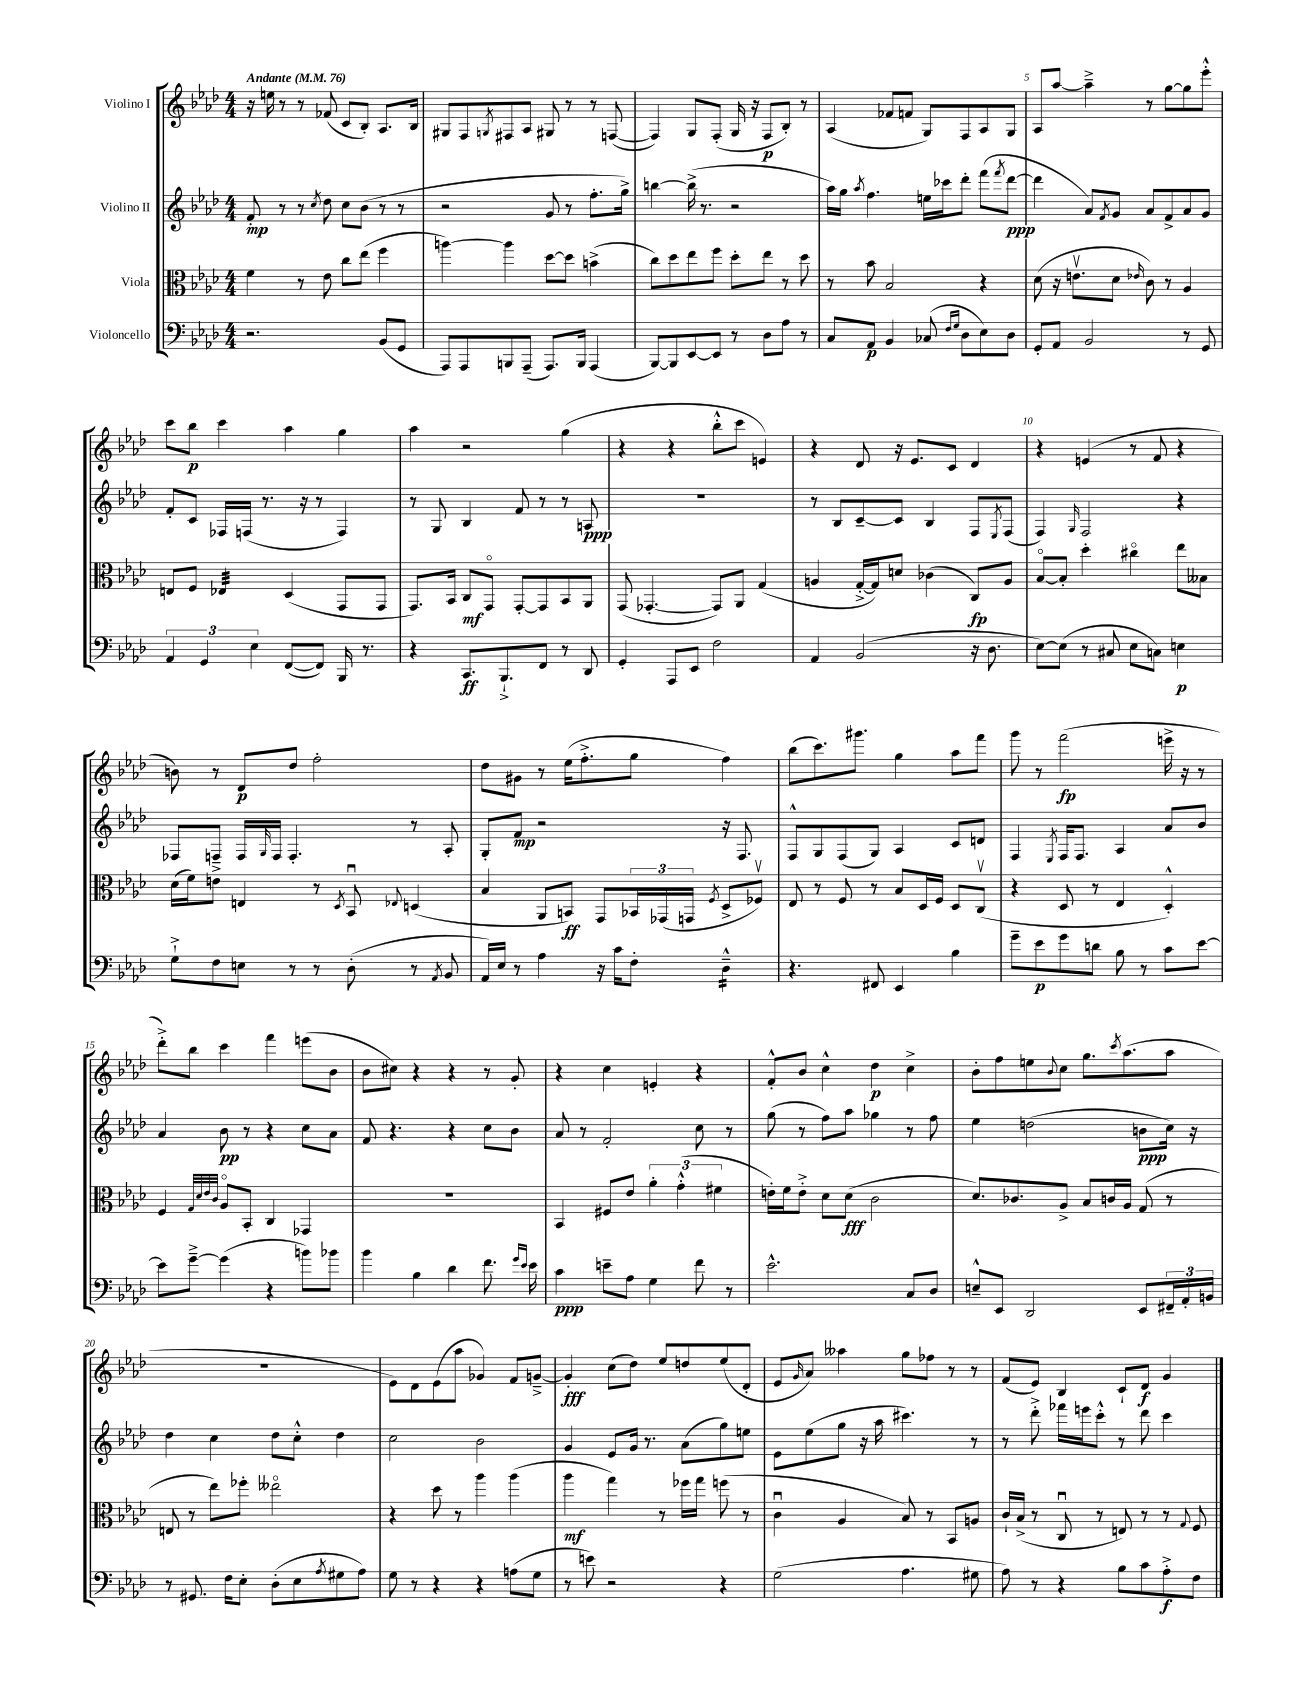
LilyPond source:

<<
\new StaffGroup <<
\new Staff = "s0" \with { instrumentName = "Violino I" } {
    \clef treble \key aes \major \numericTimeSignature \time 4/4 \tempo "Andante" 4 = 76
    r16 e''16 r8 r8 fes'8( c'8 bes8-.) aes8. bes16 |
    gis8 f8 \acciaccatura { g8 } fis8 aes8 gis8 r8 r8 f8~( |
    f4) g8 f8-.( g16 r16 f8\p bes8-.) r8 |
    aes4( fes'8 f'8 g8) f8 aes8 g8 |
    aes8 aes''8~ aes''4---> r8 g''8~ g''8 ees'''8-.-^ |
    c'''8 bes''8\p c'''4 aes''4 g''4 |
    aes''4 r2 g''4( |
    r4 r4 bes''8-.-^ c'''8 e'4) |
    r4 des'8 r16 ees'8. c'8 des'4 |
    r4 e'4( r8 f'8 r4 |
    b'8) r8 des'8\p des''8 f''2-. |
    des''8 gis'8 r8 ees''16( f''8.-.-> g''8 f''4) |
    bes''8( c'''8.) gis'''8. g''4 aes''8 f'''8 |
    g'''8 r8 f'''2\fp( e'''16-> r16 r8 |
    des'''8-.->) bes''8 c'''4 f'''4 e'''8( bes'8 |
    bes'8 cis''8) r4 r4 r8 g'8-. |
    r4 c''4 e'4-. r4 |
    f'8-.-^ bes'8 c''4-^ des''4\p c''4-> |
    bes'8-. f''8 e''8 \appoggiatura { bes'8 } c''8 g''8. \acciaccatura { c'''8 } aes''8.( aes''8 |
    R1 |
    ees'8) des'8 ees'8( aes''8 ges'4) f'8 g'8~---> |
    g'4-.\fff c''8( des''8) ees''8 d''8 ees''8( des'8-. |
    ees'8 \grace { g'16 } aes'8) aeses''4 g''8 fes''8 r8 r8 |
    f'8( ees'8) bes4 c'8-! des'8\f g'4 \bar "|." |
}
\new Staff = "s1" \with { instrumentName = "Violino II" } {
    \clef treble \key aes \major \numericTimeSignature \time 4/4
    f'8-.\mp r8 r8 \acciaccatura { c''8 } des''8 c''8 bes'8( r8 r8 |
    r2 g'8 r8 f''8.-. g''16->) |
    b''4~ b''16->( r8. r2 |
    aes''16) g''16 \acciaccatura { aes''8 } f''4. e''16 ces'''16 des'''8-. f'''8( \acciaccatura { f'''8 } des'''8~\ppp |
    des'''4 aes'8) \acciaccatura { f'8 } g'8 aes'8 f'8-> aes'8 g'8 |
    f'8-. c'8 fes16 f16( r8. r16 r8 f4) |
    r8 g8 bes4 f'8 r8 r8 a8\ppp |
    R1 |
    r8 bes8 c'8~-- c'8 bes4 f8 \acciaccatura { ees8 } f8( |
    f4) \grace { g16 } f2 r4 |
    fes8 f8---> f16 \grace { g16 } f16 f4.-. r8 aes8-. |
    g8-. f'8\mp r2 r16 f8. |
    f8-^ g8 f8( g8) aes4 c'8 d'8 |
    f4 \acciaccatura { ees8 } f16 f8. aes4 aes'8 bes'8 |
    aes'4 bes'8\pp r8 r4 c''8 aes'8 |
    f'8 r4. r4 c''8 bes'8 |
    aes'8 r8 f'2-. c''8 r8 |
    g''8( r8 f''8) aes''8 ges''4 r8 f''8 |
    ees''4 d''2( b'8\ppp c''16) r16 |
    des''4 c''4 des''8 c''8-.-^ des''4 |
    c''2 bes'2 |
    g'4 ees'8 g'16 r8. aes'8( g''8) e''8 |
    ees'8 ees''8( g''8 r16 aes''16 cis'''4.) r8 |
    r8 des'''8-.-> fes'''16 e'''16 c'''8-.-^ r8 des'''8 c'''4 \bar "|." |
}
\new Staff = "s2" \with { instrumentName = "Viola" } {
    \clef alto \key aes \major \numericTimeSignature \time 4/4
    f'4 r8 ees'8 c''8 ees''8( f''4 |
    a''4~) a''4 des''8~ des''8 b'4->( |
    c''8) des''8 ees''8 f''8 des''8-. ees''8 r8 des''8 |
    r8 bes'8 bes2 r4 |
    des'8( r16 e'8.\upbow des'8 \grace { ees'16 } c'8) r8 aes4 |
    e8 f8 ees4:32 des4( g,8 g,8 |
    g,8.) bes,16 c8\mf g,8\flageolet g,8~-. g,8 bes,8 aes,8 |
    g,8( ges,4.~-. ges,8) aes,8 g4( |
    a4 g16~-.-> g16) d'8 ces'4( c8\fp) a8 |
    bes8~\flageolet bes8-. des''4-. cis''4\flageolet ees''8 beses8 |
    des'16( f'16) e'8 e4 r8 \acciaccatura { des8 } bes,8\downbow \appoggiatura { ees8 } d4( |
    bes4 aes,8 b,8\ff) g,8 \tuplet 3/2 { bes,16 ges,16( g,16 } \acciaccatura { f8 } des8-> fes8\upbow) |
    ees8 r8 f8 r8 bes8 des16 f16 des8 c8\upbow( |
    r4 des8 r8 ees4 des4-.-^) |
    f4 \grace { g32 des'32 ees'32 c'32 } aes8\flageolet bes,8-. c4 ges,4 |
    R1 |
    bes,4 fis8 ees'8 \tuplet 3/2 { aes'4-. g'4-.-^( fis'4 } |
    e'16-.) f'16 e'8-.-> des'8 des'8\fff( c'2 |
    des'8.) ces'8. aes8-> bes8 c'16 aes16 g8( r8 |
    e8 r8 ees''8) fes''8-. eeses''2\flageolet |
    r4 des''8 r8 aes''4 aes''4( |
    aes''4\mf g''4) r8 fes''16 g''16 f''8( r8 |
    c'4\downbow aes4 bes8) r8 bes,8 a8 |
    c'16-! bes16->( r8 c8\downbow r8 e8) r8 r8 \appoggiatura { g8 } f8 \bar "|." |
}
\new Staff = "s3" \with { instrumentName = "Violoncello" } {
    \clef bass \key aes \major \numericTimeSignature \time 4/4
    r2. bes,8( g,8 |
    aes,,8) aes,,8 b,,8 aes,,8--( aes,,8.) b,,16 aes,,4( |
    bes,,8~) bes,,8 ees,8~ ees,8 r8 des8 aes8 r8 |
    c8 aes,8\p bes,4 ces8( \grace { f16 g16 } des8 ees8) des8 |
    g,8-. aes,8 bes,2 r8 g,8 |
    \tuplet 3/2 { aes,4 g,4 ees4 } f,8~( f,8) bes,,16 r8. |
    r4 c,8.\ff bes,,8.-!-> f,8 r8 des,8 |
    g,4-. aes,,8 ees,8 f2 |
    aes,4 bes,2( r16 des8. |
    ees8~) ees8( r8 cis8 ees8 c8) e4\p |
    g8-!-> f8 e8 r8 r8 des8-.( r8 \acciaccatura { aes,8 } bes,8 |
    aes,16) ees16 r8 aes4 r16 c'16 f8-. des4:16---^ |
    r4. fis,8 ees,4 bes4 |
    g'8-- ees'8\p g'8 d'8 bes8 r8 c'8 ees'8~ |
    ees'8 g'8~---> g'4( r4 b'8) bes'8 |
    bes'4 bes4 des'4 f'8. \grace { g'16 ees'16 } ees'16 |
    c'4\ppp e'8-- aes8 g4 f'8 r8 |
    ees'2.-^ c8 des8 |
    e8---^ ees,8 des,2 ees,8 \tuplet 3/2 { fis,16-- aes,16-. b,16 } |
    r8 gis,8. f16 ees8-. des8-.( ees8 \acciaccatura { aes8 } gis8 aes8) |
    g8 r8 r4 r4 a8( g8 |
    r8 e'8) r2 r4 |
    g2( aes4. gis8 |
    aes8) r8 r4 bes8 c'8 aes8-.->\f f8 \bar "|." |
}
>>
>>
\layout { \context { \Score \override BarNumber.break-visibility = ##(#f #t #t) barNumberVisibility = #(every-nth-bar-number-visible 5) } }
